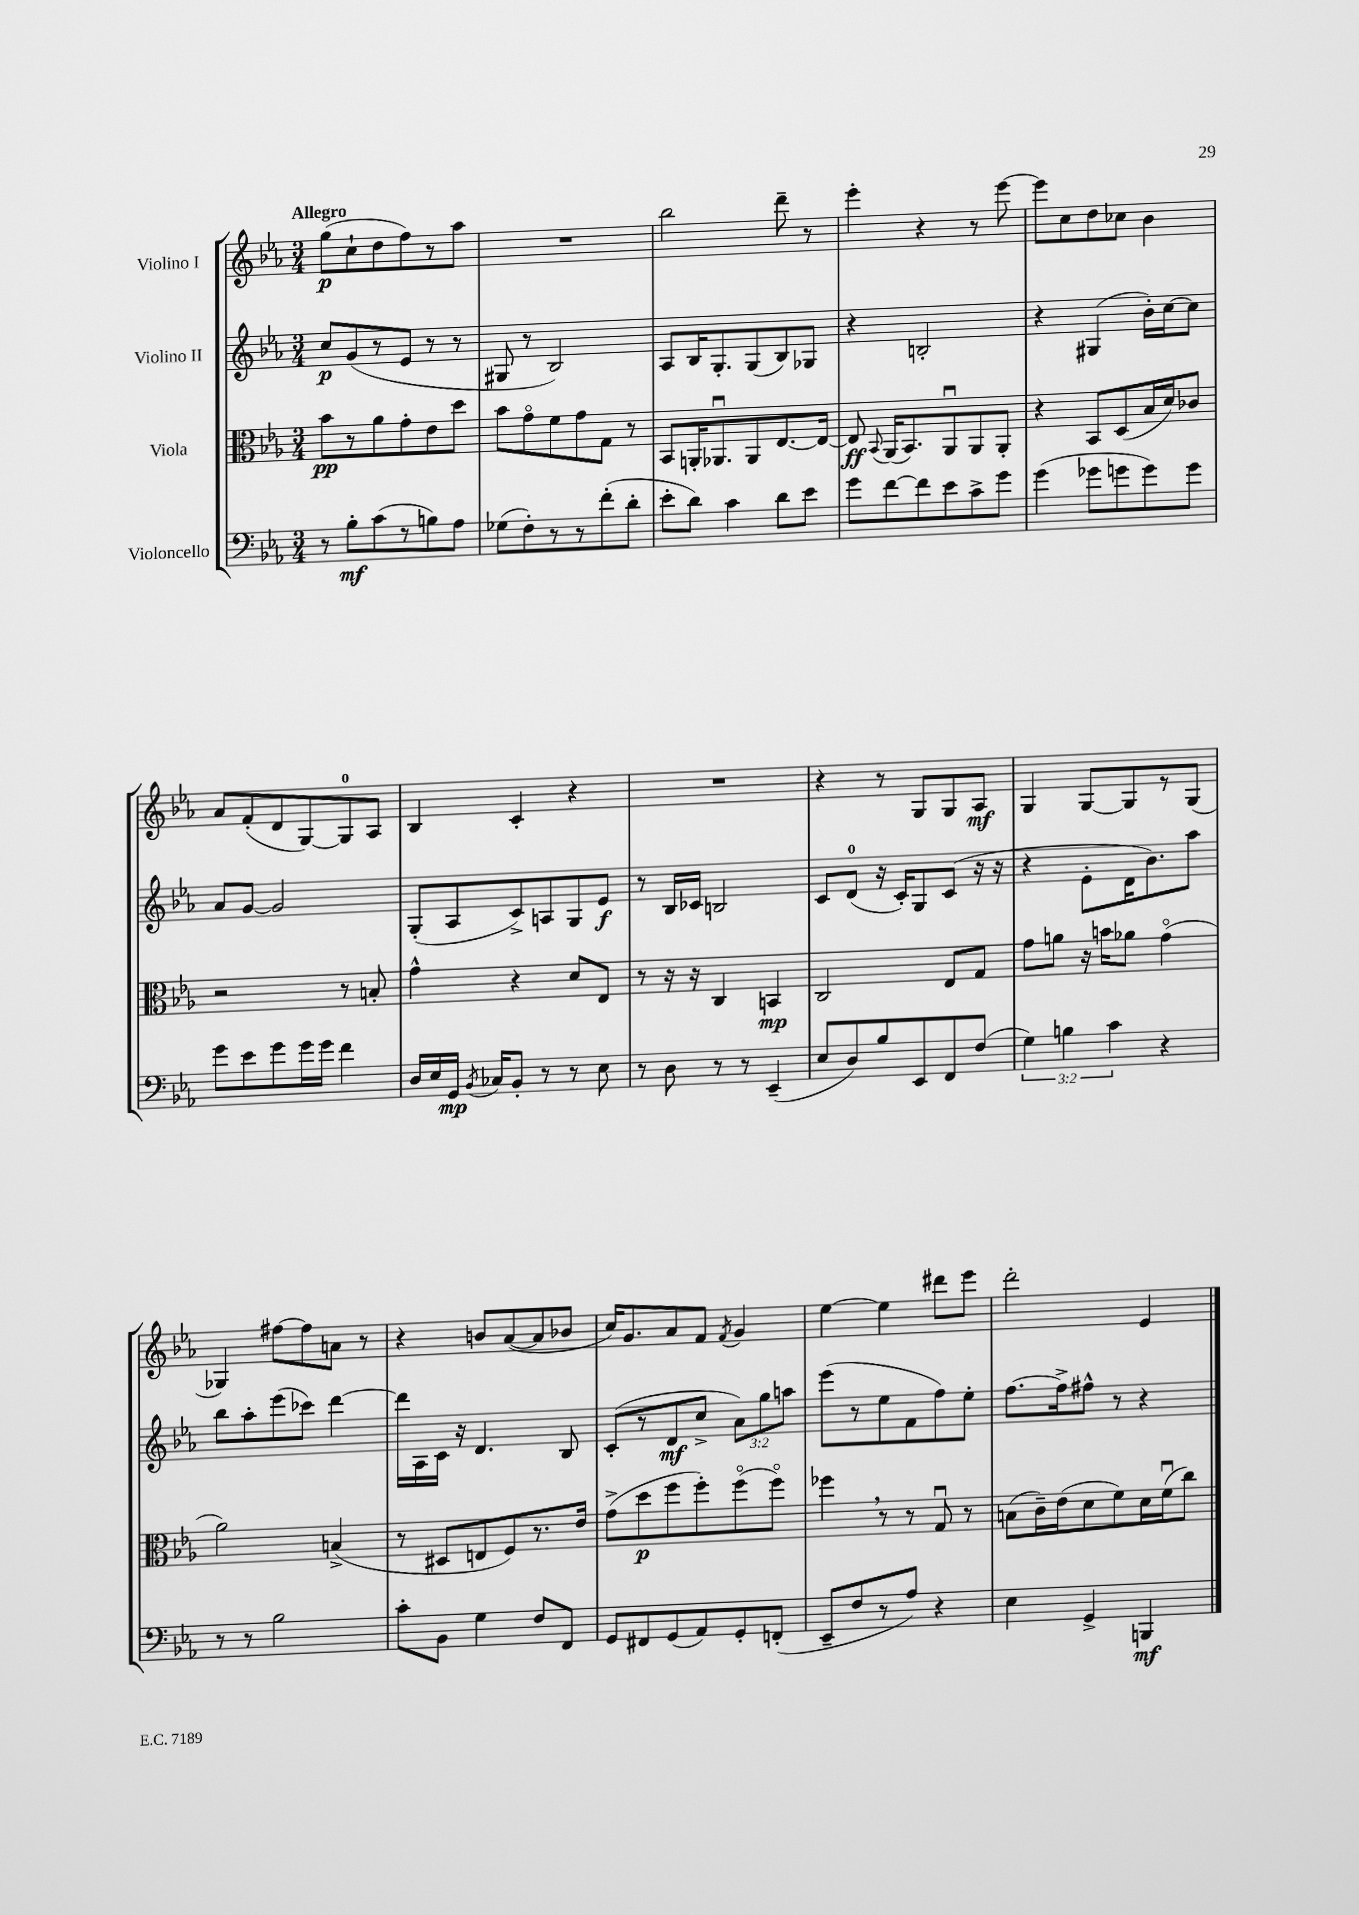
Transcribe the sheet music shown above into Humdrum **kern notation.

**kern	**kern	**kern	**kern
*staff4	*staff3	*staff2	*staff1
*clefF4	*clefC3	*clefG2	*clefG2
*k[b-e-a-]	*k[b-e-a-]	*k[b-e-a-]	*k[b-e-a-]
*M3/4	*M3/4	*M3/4	*M3/4
8r	8b-\L	8cc/L	(8gg\L
8B-'\L	8r	(8g/	8cc`\
(8c\	8a-\	8r	8dd\
8r	8g'\	8e-/J	8ff\)
8B\)	8e-\	8r	8r
8A-\J	8dd\J	8r	8aa-\J
=	=	=	=
(8G-\L	8b-\L	8G#/	2.r
8F'\)	8go\	8r	.
8r	8f\	2B-/)	.
8r	8g\	.	.
(8f'\	8G\J	.	.
8d'\J	8r	.	.
=	=	=	=
8e-'\L	8BB-/L	8A-/L	2bb-\
8d\J)	16AA'/K	16B-/K	.
.	8.AA-u/	8.G'/	.
4c\	.	.	.
.	8AA-/	(8G/	.
8d\L	[8.E-/	8B-/)	8ddd~\
8e-\J	.	8G-/J	8r
.	16E-/_Jk	.	.
=	=	=	=
8g\L	8E-/]	4r	4eee-'\
.	8qqBB-/	.	.
[8f\	(16AA-/LK	.	.
.	8.BB-/)	.	.
8f\]	.	2B'/	4r
8e-\	8AA-u/	.	.
8c^\	8AA-/	.	8r
8g\J	8AA-'/J	.	[8eee-\
=	=	=	=
(4g\	4r	4r	8eee-\]L
.	.	.	8cc\
8g-\L	8BB-/L	(4G#/	8dd\
8g\	(8D/	.	8cc-\J
8g\)	16B-/L	16b-'\LL)	4b-\
.	16d/J)	[16cc\J	.
8g\J	8c-/J	8cc\]J	.
=	=	=	=
8g\L	2r	8a-/L	8a-/L
8e-\	.	[8g/J	(8f'/
8g\	.	2g/]	8d/
16g\L	.	.	[8G/)
16g\JJ	.	.	.
4f\	8r	.	8G/]
.	8B'/	.	8A-/J
=	=	=	=
16D/LL	4g^^\	(8G'/L	4B-/
16E-/	.	.	.
16GG/JJ	.	8A-/	.
8qBB-/	.	.	.
16C-/LK	.	.	.
8BB-'/J	4r	8c^/)	4c'/
8r	.	8A/	.
8r	8d/L	8G/	4r
8E-\	8E-/J	8e-/J	.
=	=	=	=
8r	8r	8r	2.r
8D\	16r	16B-/LL	.
.	16r	16c-/JJ	.
8r	4C/	2B/	.
8r	.	.	.
(4EE-~/	4BB/	.	.
=	=	=	=
8E-/L	2C/	8c/L	4r
8D/)	.	(8d/J	.
8B-/	.	16r	8r
.	.	16c'/LK)	.
8EE-/	.	8G/	8G/L
8FF/	8E-/L	(8c/J	8G/
(8F/J	8G/J	16r	8A-/J
.	.	16r	.
=	=	=	=
6G\)	8g\L	4r	4G/
.	8a\J	.	.
6B\	.	.	.
.	16r	8e-'\L	[8G/L
.	16b\LK	.	.
6c\	.	.	.
.	8a-\J	16d\K	8G/]
.	.	8.b-\)	.
4r	(4go\	.	8r
.	.	8aa-\J	(8G/J
=	=	=	=
8r	2a-\)	8bb-\L	4G-/)
8r	.	8aa-'\	.
2B-\	.	(8eee-\	[8ff#\L
.	.	8ccc-\J)	8ff#\]
.	(4B^/	[4ddd\	8a\J
.	.	.	8r
=	=	=	=
8c'\L	8r	16ddd\]LL	4r
.	.	16A-\	.
8BB-\J	8D#/L	16c\JJ	.
.	.	16r	.
4G\	8E/	4.d/	8b/L
.	8F/)	.	([8a-/
8F/L	8.r	.	8a-/]
8FF/J	.	8B-/	8b-/J
.	16e-/Jk	.	.
=	=	=	=
8GG/L	(8g^\L	(8c'/L	16cc/LK)
.	.	.	8.g/
8FF#/	8dd\	8r	.
(8GG/	8ff\	8d/	8a-/
8AA-/)	8ff'\)	8cc^/J	8f/J
.	.	.	8qf/
8GG'/	(8ffo\	12a-\L)	4g/
.	.	12gg\	.
(8FF'/J	8ffo\J)	.	.
.	.	12aa\J	.
=	=	=	=
8EE-~/L	4ff-\	(8eee-\L	[4ee-\
8F/	.	8r	.
8r	8r	8ee-\	4ee-\]
8A-/J)	8r	8f\	.
4r	8Gu/	8ff\)	8ddd#\L
.	8r	8ee-'\J	8eee-\J
=	=	=	=
4E-\	(8B\L	[8.ff\L	2ddd'\
.	16c~\L)	.	.
.	(16e-\J	16ff^\]k	.
4GG^/	8d\	8ff#^^\J	.
.	8f\)	8r	.
4BBB/	16d\L	4r	4e-/
.	(16fu\J	.	.
.	8cc\J)	.	.
==	==	==	==
*-	*-	*-	*-
